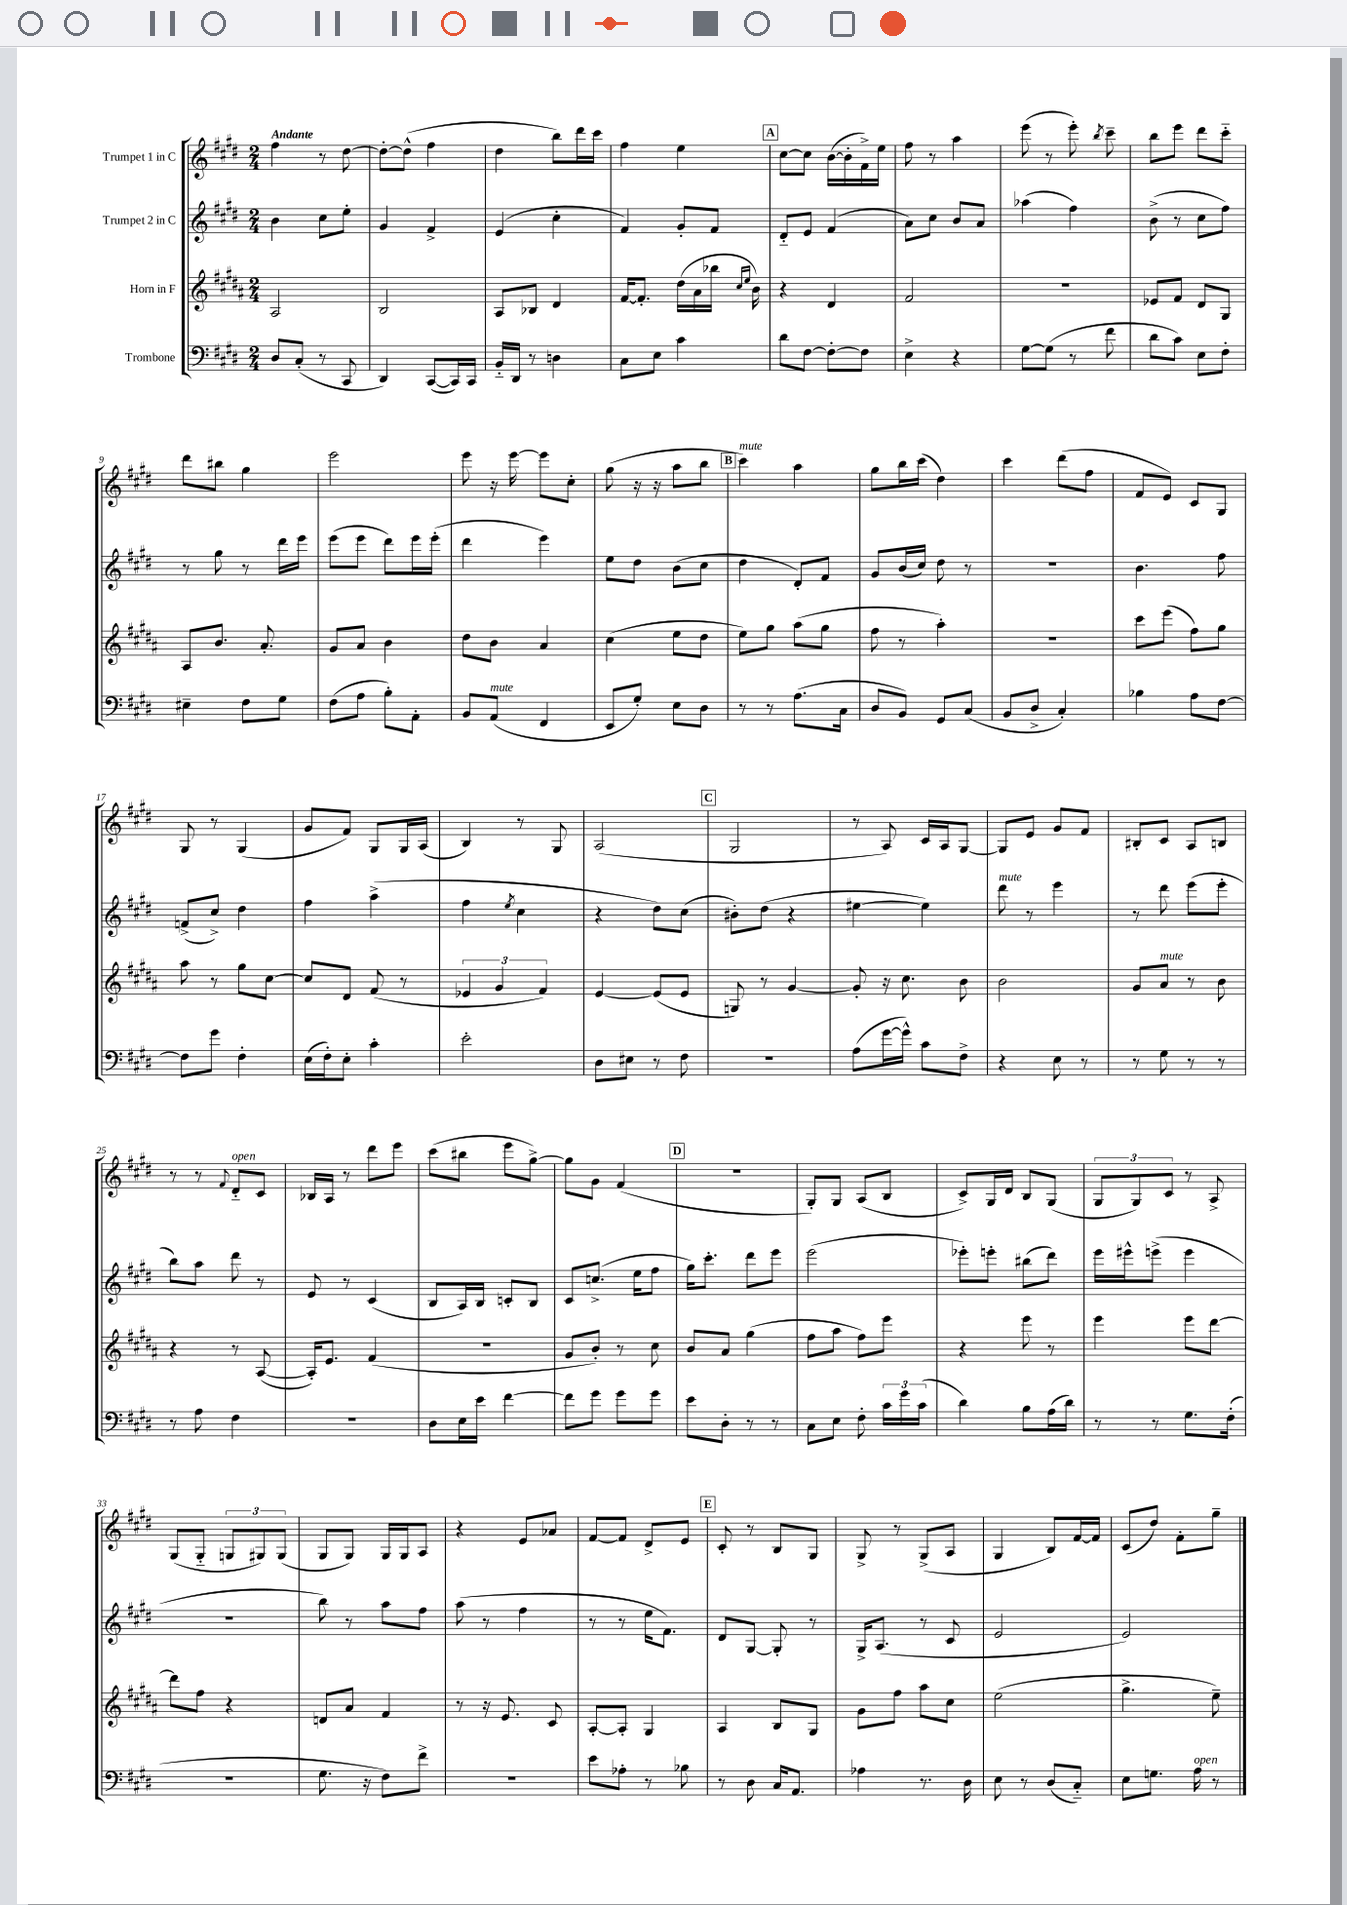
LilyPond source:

<<
\new StaffGroup <<
\new Staff = "s0" \with { instrumentName = "Trumpet 1 in C" } {
    \clef treble \key e \major \numericTimeSignature \time 2/4 \tempo "Andante"
    \autoBeamOff fis''4 r8 dis''8~ |
    dis''8[~-. dis''8]-^( fis''4 |
    dis''4 b''8[) dis'''16 cis'''16] |
    fis''4 e''4 |
    \mark \markup { \box "A" } cis''8[~ cis''8] b'16[~( b'16-. fis'16->) e''16] |
    fis''8 r8 a''4 |
    e'''8( r8 e'''8-.) \acciaccatura { b''8 } cis'''8-- |
    b''8[ e'''8] dis'''8[ cis'''8]-_ |
    dis'''8[ bis''8] gis''4 |
    e'''2 |
    e'''8 r16 e'''16~ e'''8[ cis''8]-. |
    gis''8( r16 r16 a''8[ b''8] |
    \mark \markup { \box "B" } cis'''4^\markup { \italic "mute" }) a''4 |
    gis''8[ b''16 cis'''16]( dis''4) |
    cis'''4 dis'''8[( fis''8] |
    fis'8[ e'8]) cis'8[ gis8] |
    gis8 r8 gis4( |
    gis'8[ fis'8]) gis8[ gis16 a16]( |
    b4) r8 gis8 |
    a2( |
    \mark \markup { \box "C" } gis2 |
    r8 a8) cis'16[ a16 gis8]~ |
    gis8[ e'8] gis'8[ fis'8] |
    bis8[-. cis'8] a8[ b8] |
    r8 r8 \appoggiatura { fis'8 } dis'8[-_^\markup { \italic "open" } cis'8] |
    bes16[ a16] r8 dis'''8[ e'''8] |
    cis'''8[( bis''8] e'''8[ gis''8]~->) |
    gis''8[ gis'8] fis'4( |
    \mark \markup { \box "D" } R2 |
    gis8[-.) gis8] a8[( b8] |
    cis'8[->) gis16 dis'16] b8[ gis8]( |
    \tuplet 3/2 { gis8[ gis8) cis'8] } r8 a8-> |
    gis8[( gis8]-_ \tuplet 3/2 { g8[ gis8) gis8]( } |
    gis8[ gis8]) gis16[ gis16 a8] |
    r4 e'8[ aes'8] |
    fis'8[~ fis'8] dis'8[-> e'8] |
    \mark \markup { \box "E" } cis'8-. r8 b8[ gis8] |
    gis8-> r8 gis8[->( a8] |
    gis4 b8[) fis'16~ fis'16] |
    cis'8[( dis''8]) fis'8[-. gis''8]-- \bar "|." |
}
\new Staff = "s1" \with { instrumentName = "Trumpet 2 in C" } {
    \clef treble \key e \major \numericTimeSignature \time 2/4
    \autoBeamOff b'4 cis''8[ e''8]-. |
    gis'4 fis'4-> |
    e'4( cis''4-. |
    fis'4) gis'8[-. fis'8] |
    \mark \markup { \box "A" } dis'8[-_ e'8] fis'4( |
    a'8[) cis''8] b'8[ a'8] |
    aes''4( fis''4) |
    b'8->( r8 cis''8[ fis''8]) |
    r8 gis''8 r8 dis'''16[ e'''16] |
    e'''8[( e'''8] dis'''8[) e'''16 e'''16]-.( |
    dis'''4 e'''4) |
    e''8[ dis''8] b'8[( cis''8] |
    \mark \markup { \box "B" } dis''4 dis'8[-.) fis'8] |
    gis'8[ b'16( cis''16]) dis''8 r8 |
    R2 |
    b'4. fis''8 |
    f'8[->( cis''8]->) dis''4 |
    fis''4 a''4->( |
    fis''4 \acciaccatura { e''8 } cis''4 |
    r4 dis''8[) cis''8]( |
    \mark \markup { \box "C" } bis'8[-.) dis''8]( r4 |
    eis''4~ eis''4) |
    dis'''8^\markup { \italic "mute" } r8 e'''4 |
    r8 dis'''8 e'''8[( e'''8]-. |
    b''8[) a''8] dis'''8 r8 |
    e'8 r8 cis'4( |
    b8[ a16) b16] c'8[-. b8] |
    cis'8[ c''8.]->( e''16[ fis''8] |
    \mark \markup { \box "D" } gis''16[) cis'''8.]-. dis'''8[ e'''8] |
    e'''2( |
    ees'''8[-.) e'''8]-. bis''8[( dis'''8]) |
    e'''16[ eis'''16-^ e'''8]->( e'''4 |
    R2 |
    b''8) r8 a''8[ fis''8] |
    a''8( r8 fis''4 |
    r8 r8 e''16[ fis'8.]) |
    \mark \markup { \box "E" } dis'8[ gis8]~ gis8-. r8 |
    gis16[-> a8.]( r8 cis'8 |
    e'2 |
    e'2) \bar "|." |
}
\new Staff = "s2" \with { instrumentName = "Horn in F" } {
    \clef treble \key b \major \numericTimeSignature \time 2/4
    \autoBeamOff ais2 |
    b2 |
    ais8[ bes8] dis'4 |
    fis'16[~ fis'8.]-. dis''16[( ais'16 bes''16] \grace { cis''16[ e''16] } b'16) |
    \mark \markup { \box "A" } r4 dis'4 |
    fis'2 |
    R2 |
    ees'8[ fis'8] dis'8[ gis8] |
    ais8[ b'8.] ais'8.-. |
    gis'8[ ais'8] b'4 |
    dis''8[ b'8] ais'4 |
    cis''4( e''8[ dis''8] |
    \mark \markup { \box "B" } e''8[) gis''8] ais''8[( gis''8] |
    fis''8 r8 ais''4-.) |
    r2 |
    cis'''8[ e'''8]( fis''8[) gis''8] |
    ais''8 r8 gis''8[ cis''8]~ |
    cis''8[ dis'8] fis'8( r8 |
    \tuplet 3/2 { ees'4 gis'4 fis'4) } |
    e'4~ e'8[( e'8] |
    \mark \markup { \box "C" } g8) r8 gis'4~ |
    gis'8-. r16 cis''8. b'8 |
    b'2 |
    gis'8[ ais'8]^\markup { \italic "mute" } r8 b'8 |
    r4 r8 ais8~( |
    ais16[-.) e'8.] fis'4( |
    R2 |
    gis'8[ b'8]-.) r8 cis''8 |
    \mark \markup { \box "D" } b'8[ ais'8] gis''4( |
    fis''8[ ais''8] fis''8[) e'''8] |
    r4 e'''8 r8 |
    e'''4 e'''8[ dis'''8]~ |
    dis'''8[ fis''8] r4 |
    d'8[ ais'8] fis'4 |
    r8 r16 e'8. cis'8 |
    ais8[~-. ais8]-. gis4 |
    \mark \markup { \box "E" } ais4 b8[ gis8] |
    gis'8[ fis''8] ais''8[ cis''8] |
    e''2( |
    gis''4.-> e''8--) \bar "|." |
}
\new Staff = "s3" \with { instrumentName = "Trombone" } {
    \clef bass \key e \major \numericTimeSignature \time 2/4
    \autoBeamOff dis8[ cis8]-.( r8 cis,8 |
    dis,4) cis,8[~( cis,16) cis,16] |
    b,16[-_ dis,16] r8 d4 |
    cis8[ e8] cis'4 |
    \mark \markup { \box "A" } dis'8[ fis8]~ fis8[~-. fis8] |
    e4-> r4 |
    gis8[~ gis8]( r8 fis'8 |
    dis'8[ cis'8]) e8[ fis8]-. |
    eis4-- fis8[ gis8] |
    fis8[( a8] b8[-.) a,8]-. |
    b,8[ a,8]^\markup { \italic "mute" }( fis,4 |
    e,8[ gis8]-.) e8[ dis8] |
    \mark \markup { \box "B" } r8 r8 a8.[( cis16] |
    dis8[ b,8]) gis,8[ cis8]( |
    b,8[ dis8]-> cis4-.) |
    bes4 a8[ fis8]~ |
    fis8[ gis'8] fis4-. |
    e16[( fis16-.) e8]-. cis'4-. |
    e'2-. |
    dis8[ eis8] r8 fis8 |
    \mark \markup { \box "C" } R2 |
    a8[( gis'16~ gis'16]-^) cis'8[ fis8]-> |
    r4 e8 r8 |
    r8 gis8 r8 r8 |
    r8 a8 fis4 |
    R2 |
    dis8[ e16 e'16] fis'4~ |
    fis'8[ gis'8] gis'8[ gis'8] |
    \mark \markup { \box "D" } e'8[ dis8]-. r8 r8 |
    cis8[ e8] fis8-. \tuplet 3/2 { cis'16[ gis'16 cis'16]( } |
    dis'4) b8[ a16( dis'16]) |
    r8 r8 gis8.[ fis16]-.( |
    r2 |
    gis8. r16 fis8[) fis'8]-> |
    R2 |
    e'8[ aes8]-. r8 bes8 |
    \mark \markup { \box "E" } r8 dis8 cis16[ a,8.] |
    aes4 r8. dis16 |
    e8 r8 dis8[( cis8]-_) |
    e8[ g8.] a16^\markup { \italic "open" } r8 \bar "|." |
}
>>
>>
